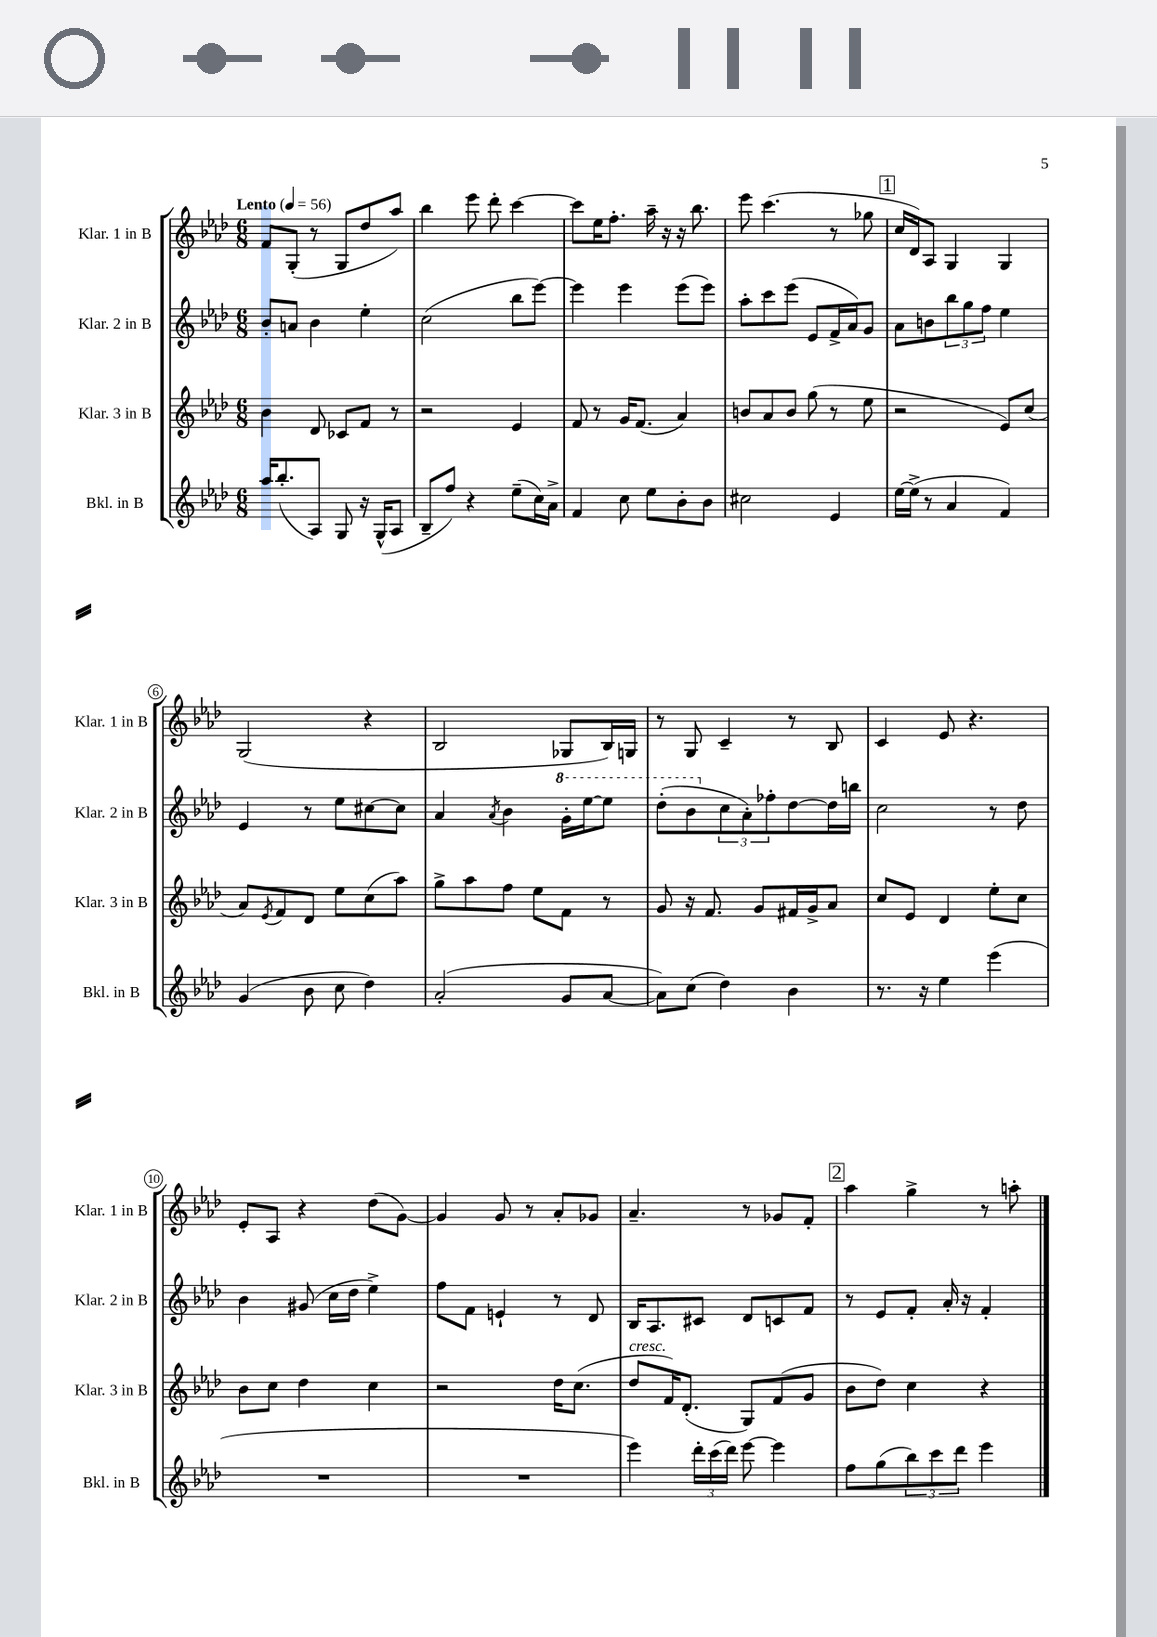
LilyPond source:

<<
\new StaffGroup <<
\new Staff = "s0" \with { instrumentName = "Klar. 1 in B" shortInstrumentName = "Klar. 1 in B" } {
    \clef treble \key aes \major \numericTimeSignature \time 6/8 \tempo "Lento" 4 = 56
    f'8 g8-.( r8 g8 des''8 aes''8) |
    bes''4 ees'''8 des'''8-. c'''4~ |
    c'''8 ees''16 f''8.-. aes''16-- r16 r16 bes''8. |
    ees'''8 c'''4.( r8 ges''8 |
    \mark \markup { \box "1" } c''16 des'16) aes8 g4 g4 |
    g2( r4 |
    bes2 ges8 bes16) g16 |
    r8 g8 c'4-- r8 bes8 |
    c'4 ees'8 r4. |
    ees'8-. aes8 r4 des''8( g'8~) |
    g'4 g'8 r8 aes'8-. ges'8 |
    aes'4.-- r8 ges'8 f'8-. |
    \mark \markup { \box "2" } aes''4 g''4-> r8 a''8-. \bar "|." |
}
\new Staff = "s1" \with { instrumentName = "Klar. 2 in B" shortInstrumentName = "Klar. 2 in B" } {
    \clef treble \key aes \major \numericTimeSignature \time 6/8
    bes'8-. a'8 bes'4 ees''4-. |
    c''2( bes''8 ees'''8~) |
    ees'''4 ees'''4 ees'''8( ees'''8) |
    aes''8-. c'''8 ees'''8( ees'8 f'16-> aes'16) g'8 |
    \mark \markup { \box "1" } aes'8 b'8 \tuplet 3/2 { bes''8 g''8 f''8 } ees''4 |
    ees'4 r8 ees''8 cis''8~ cis''8 |
    aes'4 \acciaccatura { aes'8 } bes'4 \ottava #1 g''16-. ees'''16~ ees'''8 |
    des'''8-.( bes''8 \ottava #0 \tuplet 3/2 { c''8 aes'8-.) fes''8-. } des''8~ des''16 b''16 |
    c''2 r8 des''8 |
    bes'4 gis'8( c''16 des''16 ees''4->) |
    f''8 f'8 e'4-! r8 des'8 |
    bes16 aes8. cis'8 des'8 c'8 f'8 |
    \mark \markup { \box "2" } r8 ees'8 f'8-. aes'16-. r16 f'4-. \bar "|." |
}
\new Staff = "s2" \with { instrumentName = "Klar. 3 in B" shortInstrumentName = "Klar. 3 in B" } {
    \clef treble \key aes \major \numericTimeSignature \time 6/8
    bes'4 des'8 ces'8 f'8 r8 |
    r2 ees'4 |
    f'8 r8 g'16 f'8.( aes'4) |
    b'8 aes'8 b'8 g''8( r8 ees''8 |
    \mark \markup { \box "1" } r2 ees'8) c''8( |
    aes'8) \acciaccatura { ees'8 } f'8 des'8 ees''8 c''8( aes''8) |
    g''8-> aes''8 f''8 ees''8 f'8 r8 |
    g'8 r16 f'8. g'8 fis'16 g'16-> aes'8 |
    c''8 ees'8 des'4 ees''8-. c''8 |
    bes'8 c''8 des''4 c''4 |
    r2 des''16 c''8.( |
    des''8^\markup { \italic "cresc." } f'16) des'8.-.( g8) f'8( g'8 |
    \mark \markup { \box "2" } bes'8 des''8) c''4 r4 \bar "|." |
}
\new Staff = "s3" \with { instrumentName = "Bkl. in B" shortInstrumentName = "Bkl. in B" } {
    \clef treble \key aes \major \numericTimeSignature \time 6/8
    aes''16 bes''8.-.( aes8) g8 r16 g16-^( aes8 |
    bes8-- f''8) r4 ees''8--( c''16) aes'16-> |
    f'4 c''8 ees''8 bes'8-. bes'8 |
    cis''2 ees'4 |
    \mark \markup { \box "1" } ees''16~ ees''16->( r8 aes'4 f'4) |
    g'4( bes'8 c''8 des''4) |
    aes'2-.( g'8 aes'8~ |
    aes'8) c''8( des''4) bes'4 |
    r8. r16 ees''4 ees'''4( |
    R2. |
    R2. |
    ees'''4) \tuplet 3/2 { des'''16-. c'''16( des'''16) } ees'''8~ ees'''4 |
    \mark \markup { \box "2" } f''8 g''8( \tuplet 3/2 { bes''8) c'''8 des'''8 } ees'''4 \bar "|." |
}
>>
>>
\layout { \context { \Score \override BarNumber.stencil = #(make-stencil-circler 0.1 0.3 ly:text-interface::print) } }
